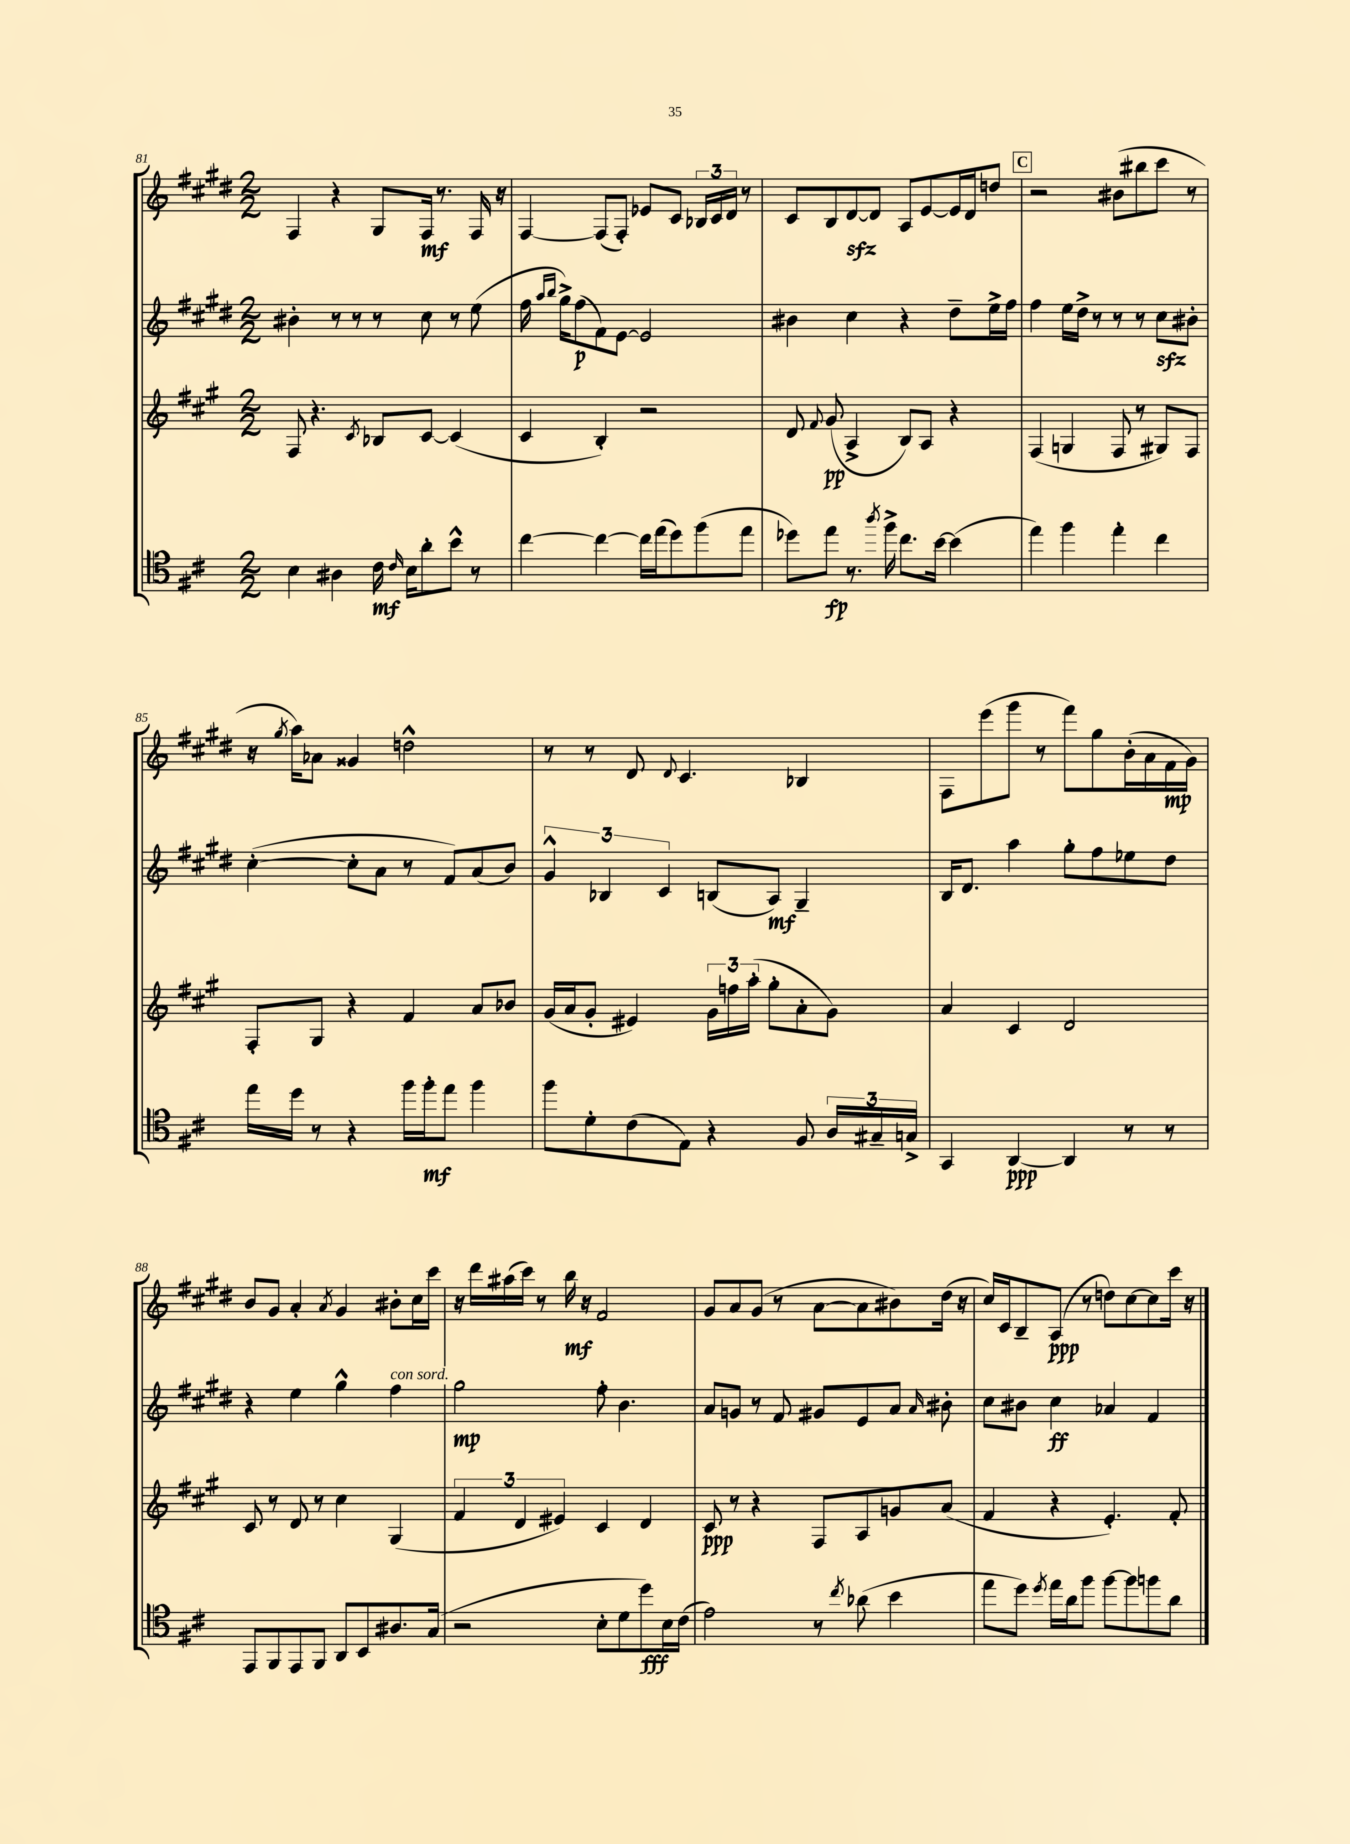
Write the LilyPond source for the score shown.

<<
\new StaffGroup <<
\new Staff = "s0" {
    \clef treble \key e \major \numericTimeSignature \time 2/2
    \autoBeamOff fis4 r4 gis8[ fis16]\mf r8. fis16 r16 |
    fis4~ fis8[( fis8]-.) ees'8[ cis'8] \tuplet 3/2 { bes16[ cis'16 dis'16] } r8 |
    cis'8[ b8 dis'8~\sfz dis'8] a8[ e'8~ e'16 dis'16 d''8] |
    \mark \markup { \box "C" } r2 bis'8[( bis''8 cis'''8] r8 |
    r16 \acciaccatura { gis''8 } a''16[) aes'8] gisis'4 d''2-^ |
    r8 r8 dis'8 \appoggiatura { dis'8 } cis'4. bes4 |
    fis8[ e'''8( gis'''8] r8 fis'''8[) gis''8 b'16-.( a'16 fis'16\mp gis'16]) |
    b'8[ gis'8] a'4-. \acciaccatura { a'8 } gis'4 bis'8[-. cis''16 cis'''16] |
    r16 dis'''16[ ais''16( cis'''16]) r8 b''16\mf r16 fis'2 |
    gis'8[ a'8 gis'8]( r8 a'8[~ a'8 bis'8) dis''16]( r16 |
    cis''16[) cis'16 b8-- a8]\ppp( r8 d''8[) cis''8~ cis''8 cis'''16] r16 \bar "|." |
}
\new Staff = "s1" {
    \clef treble \key e \major \numericTimeSignature \time 2/2
    \autoBeamOff bis'4-. r8 r8 r8 cis''8 r8 e''8( |
    fis''16 \grace { a''16[ b''16] } gis''16[->) fis''8\p( fis'8) e'8]~ e'2 |
    bis'4 cis''4 r4 dis''8[-- e''16-> fis''16] |
    \mark \markup { \box "C" } fis''4 e''16[ dis''16]-> r8 r8 r8 cis''8[\sfz bis'8]-. |
    cis''4~-.( cis''8[-. a'8] r8 fis'8[) a'8( b'8]) |
    \tuplet 3/2 { gis'4-^ bes4 cis'4 } b8[( a8]\mf) gis4-- |
    b16[ dis'8.] a''4 gis''8[-. fis''8 ees''8 dis''8] |
    r4 e''4 gis''4-^ fis''4^\markup { \italic "con sord." } |
    gis''2\mp fis''8-. b'4. |
    a'8[ g'8] r8 fis'8 gis'8[ e'8 a'8] \grace { a'16 } bis'8-. |
    cis''8[ bis'8] cis''4\ff aes'4 fis'4 \bar "|." |
}
\new Staff = "s2" {
    \clef treble \key a \major \numericTimeSignature \time 2/2
    \autoBeamOff fis8 r4. \acciaccatura { cis'8 } bes8[ cis'8]~ cis'4( |
    cis'4 b4-.) r2 |
    d'8 \appoggiatura { fis'8 } gis'8\pp( a4-> b8[) a8] r4 |
    \mark \markup { \box "C" } fis4( g4 fis8 r8 gis8[) fis8] |
    fis8[-. gis8] r4 fis'4 a'8[ bes'8] |
    gis'16[( a'16 gis'8]-. eis'4) \tuplet 3/2 { gis'16[ f''16 a''16]-.( } gis''8[-. a'8-. gis'8]) |
    a'4 cis'4 d'2 |
    cis'8 r8 d'8 r8 cis''4 gis4( |
    \tuplet 3/2 { fis'4 d'4 eis'4) } cis'4 d'4 |
    cis'8\ppp r8 r4 fis8[ a8 g'8 a'8]( |
    fis'4 r4 e'4.-.) fis'8-. \bar "|." |
}
\new Staff = "s3" {
    \clef tenor \key d \major \numericTimeSignature \time 2/2
    \autoBeamOff b4 ais4 cis'16\mf \grace { cis'16 } b16[ a'8-. b'8]-^ r8 |
    cis''4~ cis''4~ cis''16[ e''16( d''8) fis''8( e''8] |
    des''8[) e''8]\fp r8. \acciaccatura { a''8 } fis''16-> cis''8.[ b'16]~ b'4( |
    \mark \markup { \box "C" } e''4) fis''4 e''4-. cis''4 |
    e''16[ d''16] r8 r4 fis''16[ fis''16-.\mf e''8] fis''4 |
    fis''8[ d'8-. cis'8( e8]) r4 fis8 \tuplet 3/2 { a16[ gis16-- g16]-> } |
    g,4 a,4~\ppp a,4 r8 r8 |
    e,8[ fis,8 e,8 fis,8] a,8[ b,8 ais8. g16]( |
    r2 b8[-. d'8 d''8\fff) b16 cis'16]( |
    e'2) r8 \acciaccatura { cis''8 } aes'8( b'4 |
    e''8[ d''8]) \acciaccatura { d''8 } e''16[ a'16 fis''8] fis''8[~ fis''8 f''8 a'8] \bar "|." |
}
>>
>>
\layout { \context { \Score currentBarNumber = #81 } }
